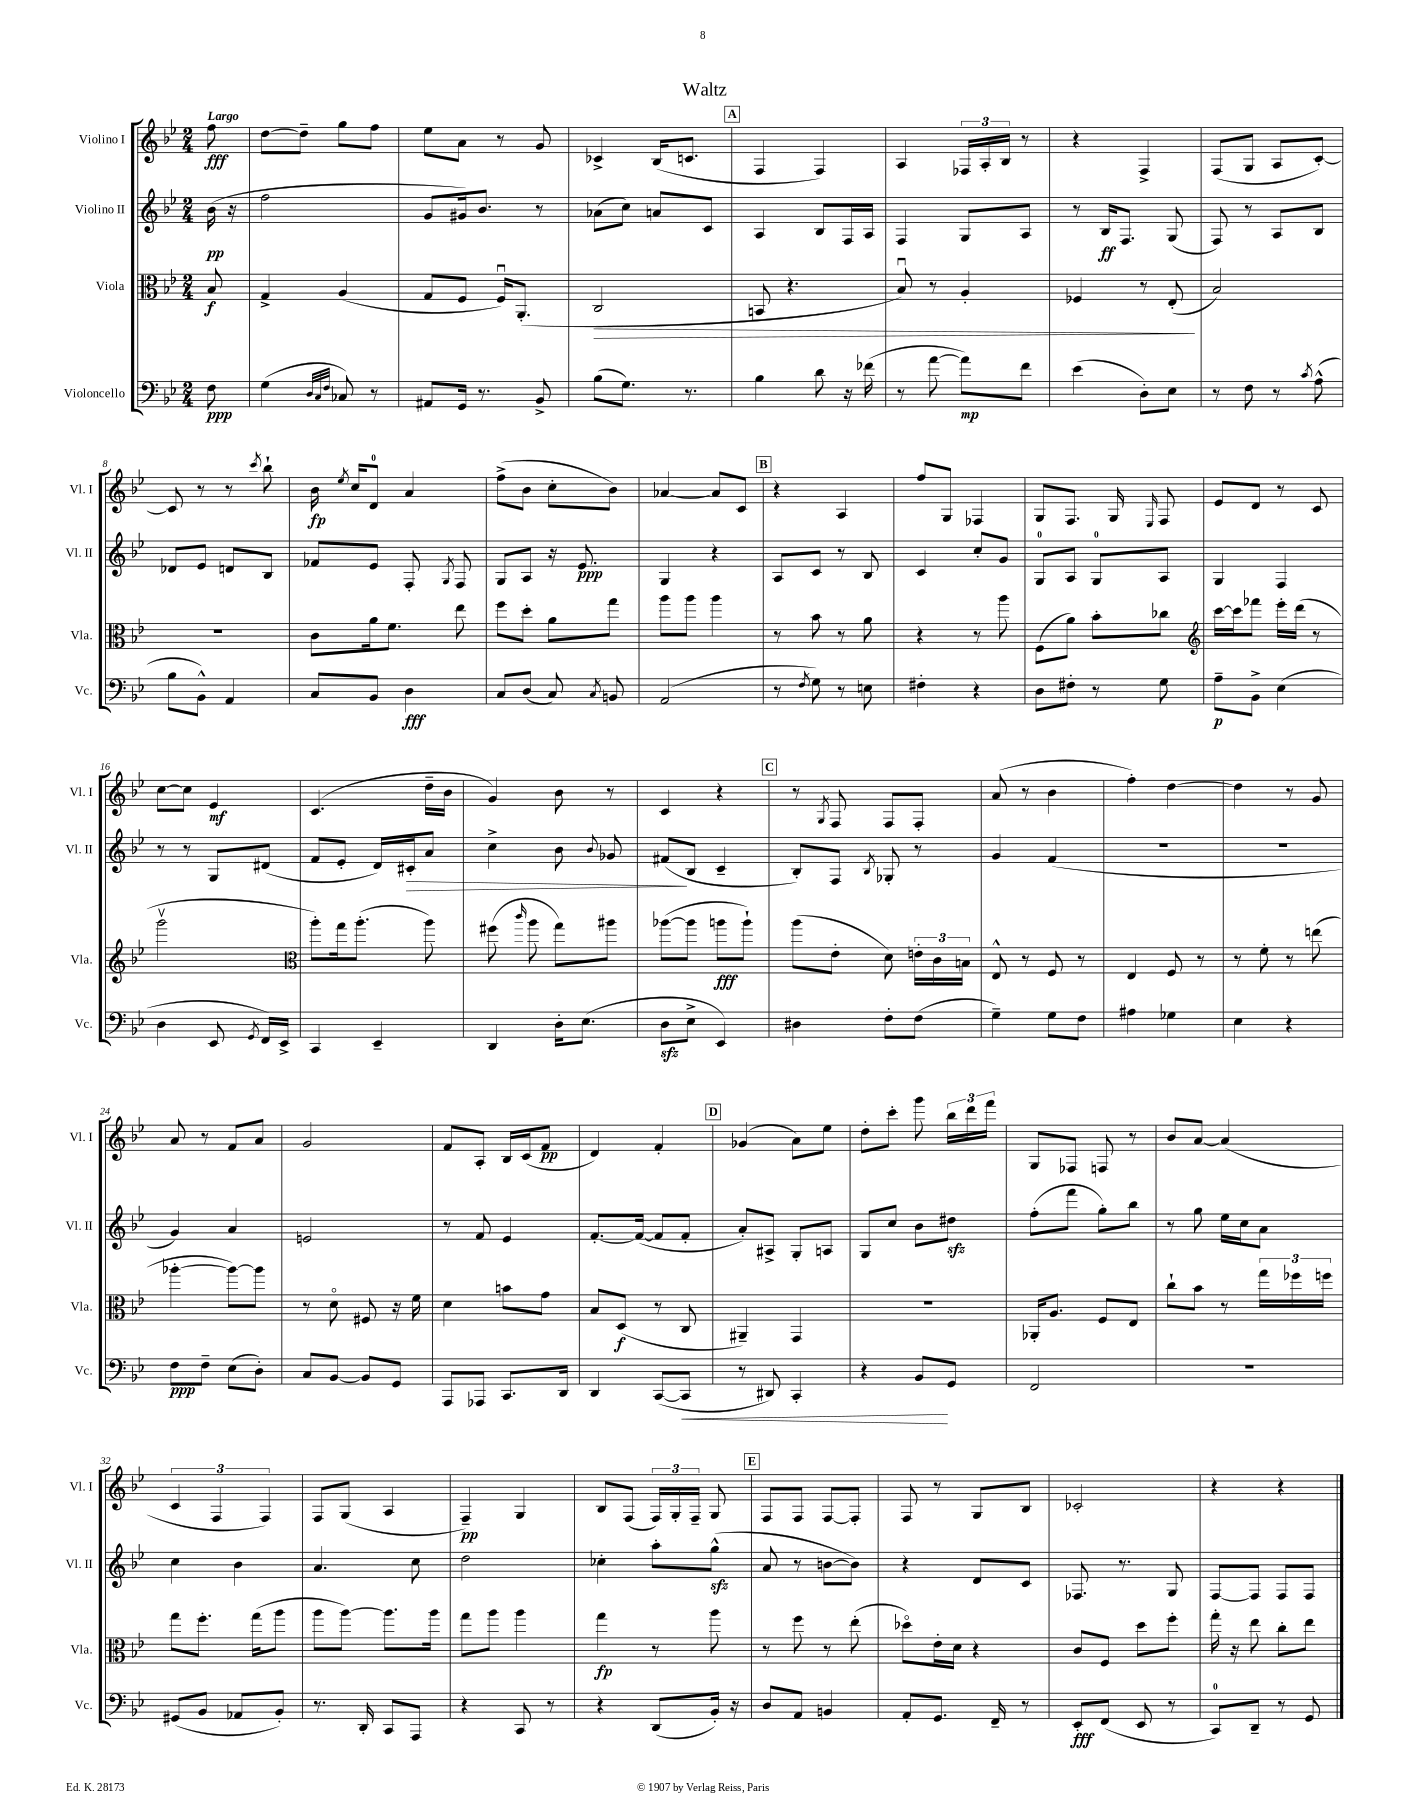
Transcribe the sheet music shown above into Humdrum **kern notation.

**kern	**kern	**kern	**kern
*staff4	*staff3	*staff2	*staff1
*clefF4	*clefC3	*clefG2	*clefG2
*k[b-e-]	*k[b-e-]	*k[b-e-]	*k[b-e-]
*M2/4	*M2/4	*M2/4	*M2/4
8F	8B-	(16b-	8ff
.	.	16r	.
=	=	=	=
(4G	4G^	2ff	[8dd
.	.	.	8dd~]
32qqD	.	.	.
32qqC	.	.	.
32qqF	.	.	.
8C-)	(4A	.	8gg
8r	.	.	8ff
=	=	=	=
8AA#	8G	8g	8ee-
16GG	8F	16g#)	8a
8.r	.	8.b-	.
.	16Fu)	.	8r
.	(8.AA'	.	.
8BB-^	.	8r	8g
=	=	=	=
(8B-	2C	(8a-	4c-^
8.G)	.	8cc)	.
.	.	8a	(16B-
8.r	.	.	8.c
.	.	8c	.
=	=	=	=
4B-	8BB	4A	4F
.	4.r	.	.
8d	.	8B-	4F)
16r	.	16F	.
(16f-	.	16A	.
=	=	=	=
8r	8B-u)	4F	4A
[8a	8r	.	.
8a])	4A'	8G	24F-
.	.	.	24A'
.	.	.	24B-
8f	.	8A	8r
=	=	=	=
(4e-	4F-	8r	4r
.	.	16B-	.
.	.	8.F	.
8D')	8r	.	4F^
8E-	(8E-'	(8G	.
=	=	=	=
8r	2B-)	8F)	(8F
8F	.	8r	8G
8r	.	8A	8A
8qc	.	.	.
(8A^^	.	8B-	[8c')
=	=	=	=
8B-	2r	8d-	8c]
8BB-^^)	.	8e-	8r
4AA	.	8d	8r
.	.	.	8qccc
.	.	8B-	8bb-`
=	=	=	=
8C	8c	8f-	16b-
.	.	.	8qee-
.	.	.	16cc
8BB-	16a	8e-	8d
.	8.f	.	.
4D	.	8F'	4a
.	.	8qG	.
.	8ee-	8F	.
=	=	=	=
8C	8ff	8G	(8ff^
(8D	8dd'	8A	8b-
8C)	8a	16r	8cc'
.	.	8.e-	.
8qC	.	.	.
8BB	8gg	.	8b-)
=	=	=	=
(2AA	8aa	4G	[4a-
.	8aa	.	.
.	4aa	4r	8a-]
.	.	.	8c
=	=	=	=
8r	8r	8A	4r
8qF	.	.	.
8G)	8b-	8c	.
8r	8r	8r	4A
8E	8a	8B-	.
=	=	=	=
4F#'	4r	4c	8ff
.	.	.	8G
4r	8r	8cc'	4F-
.	8aa	8g	.
=	=	=	=
8D	(8F	8G	8G
8F#'	8a)	8A	8.F
8r	8b-'	8G	.
.	.	.	16G
.	.	.	16qqE-
8G	8cc-	8A	8F
=	=	=	=
*	*clefG2	*	*
8A~	[16ccc	4G	8e-
.	16ccc]	.	.
8BB-^	8fff-	.	8d
(4E-	16eee-'	4F	8r
.	(16ddd	.	.
.	8r	.	8c
=	=	=	=
4D	2gggv	8r	[8cc
.	.	8r	8cc]
8EE-	.	8G	4e-
8qGG	.	.	.
16FF)	.	(8d#	.
16EE-^	.	.	.
=	=	=	=
*	*clefC3	*	*
4CC	8aa')	8f	(4.c
.	16gg	8e-'	.
.	(8.aa'	.	.
4EE-~	.	16d)	.
.	.	16c#'	.
.	8aa)	8a	16dd~
.	.	.	16b-
=	=	=	=
4DD	(8ff#	4cc^	4g)
.	16qqccc	.	.
.	8aa	.	.
16D'	8gg)	8b-	8b-
(8.E-	.	.	.
.	.	8qqb-	.
.	8aa#	8g-	8r
=	=	=	=
8D	([8aa-	(8f#	4c
8E-^	8aa-]	8B-	.
4EE-)	8aa	4c~	4r
.	8aa`)	.	.
=	=	=	=
4D#	(8aa	8B-')	8r
.	.	.	8qG
.	8e-'	8F	8F
.	.	8qB-	.
8F'	8d)	8G-'	8F
(8F	24e'	8r	8F'
.	24c	.	.
.	24B	.	.
=	=	=	=
4G~)	8E-^^	4g	(8a
.	8r	.	8r
8G	8F	(4f	4b-
8F	8r	.	.
=	=	=	=
4A#	4E-	2r	4ff')
4G-	8F	.	[4dd
.	8r	.	.
=	=	=	=
4E-	8r	2r	4dd]
.	8f'	.	.
4r	8r	.	8r
.	(8ee	.	8g
=	=	=	=
8F	[4aa-'	4g)	8a
8F~	.	.	8r
(8E-	8aa-_)	4a	8f
8D')	8aa-]	.	8a
=	=	=	=
8C	8r	2e	2g
[8BB-	8do	.	.
8BB-]	8F#	.	.
8GG	16r	.	.
.	16f	.	.
=	=	=	=
8AAA	4d	8r	8f
8AAA-	.	8f	8A'
8.CC	8b	4e-	16B-
.	.	.	(16c
.	8g	.	8f
16DD	.	.	.
=	=	=	=
4DD	8B-	[8.f'	4d)
.	(8D	.	.
.	.	(16f_	.
([8CC	8r	8f]	4f'
8CC]	8C	8f'	.
=	=	=	=
8r	4AA#~)	8a')	(4g-
8DD#)	.	8A#^	.
4CC'	4GG	8G'	8a)
.	.	8A	8ee-
=	=	=	=
4r	2r	8G	8dd'
.	.	8cc	8ccc'
8BB-	.	8b-	8ggg
8GG	.	8dd#	24bb-
.	.	.	24ddd
.	.	.	24fff
=	=	=	=
2FF	16AA-'	(8ff'	8G
.	8.A	.	.
.	.	8fff	8F-
.	8F	8gg')	8F
.	8E-	8bb-	8r
=	=	=	=
2r	8cc`	8r	8b-
.	8b-	8gg	[8a
.	8r	16ee-	(4a]
.	.	16cc	.
.	24gg	8a	.
.	24ff-	.	.
.	24ff	.	.
=	=	=	=
(8GG#	8gg	4cc	6c
8BB-	8.ff'	.	.
.	.	.	6F
8AA-	.	4b-	.
.	(16gg	.	.
.	.	.	6F)
8BB-')	8aa	.	.
=	=	=	=
8.r	8aa	4.a	8F
.	[8aa)	.	(8G
16DD'	.	.	.
8CC	8.aa]	.	4A
8AAA	.	8cc	.
.	16aa	.	.
=	=	=	=
4r	8gg	2dd	4F~)
.	8aa	.	.
8CC	4aa	.	4G
8r	.	.	.
=	=	=	=
4r	4gg	4cc-'	8B-
.	.	.	(8F
(8DD	8r	8aa'	24F)
.	.	.	24G'
.	.	.	24F~
16BB-')	8aa	(8gg^^	8G
16r	.	.	.
=	=	=	=
8D	8r	8a	8F
8AA	8ff	8r	8F
4BB	8r	[8b	[8F
.	(8ee-'	8b])	8F']
=	=	=	=
8AA'	8dd-o)	4r	8F
8.GG	16e-'	.	8r
.	16d	.	.
.	4r	8d	8G
16FF~	.	.	.
8r	.	8c	8B-
=	=	=	=
8EE-'	8c	8.F-	2c-'
(8FF	8F	.	.
.	.	8.r	.
8EE-	8dd	.	.
8r	8ff'	8G	.
=	=	=	=
8CC)	16gg'	[8F	4r
.	16r	.	.
8DD~	8ee-	8F]	.
8r	8cc'	8F	4r
8GG	8ee-	8F	.
==	==	==	==
*-	*-	*-	*-
